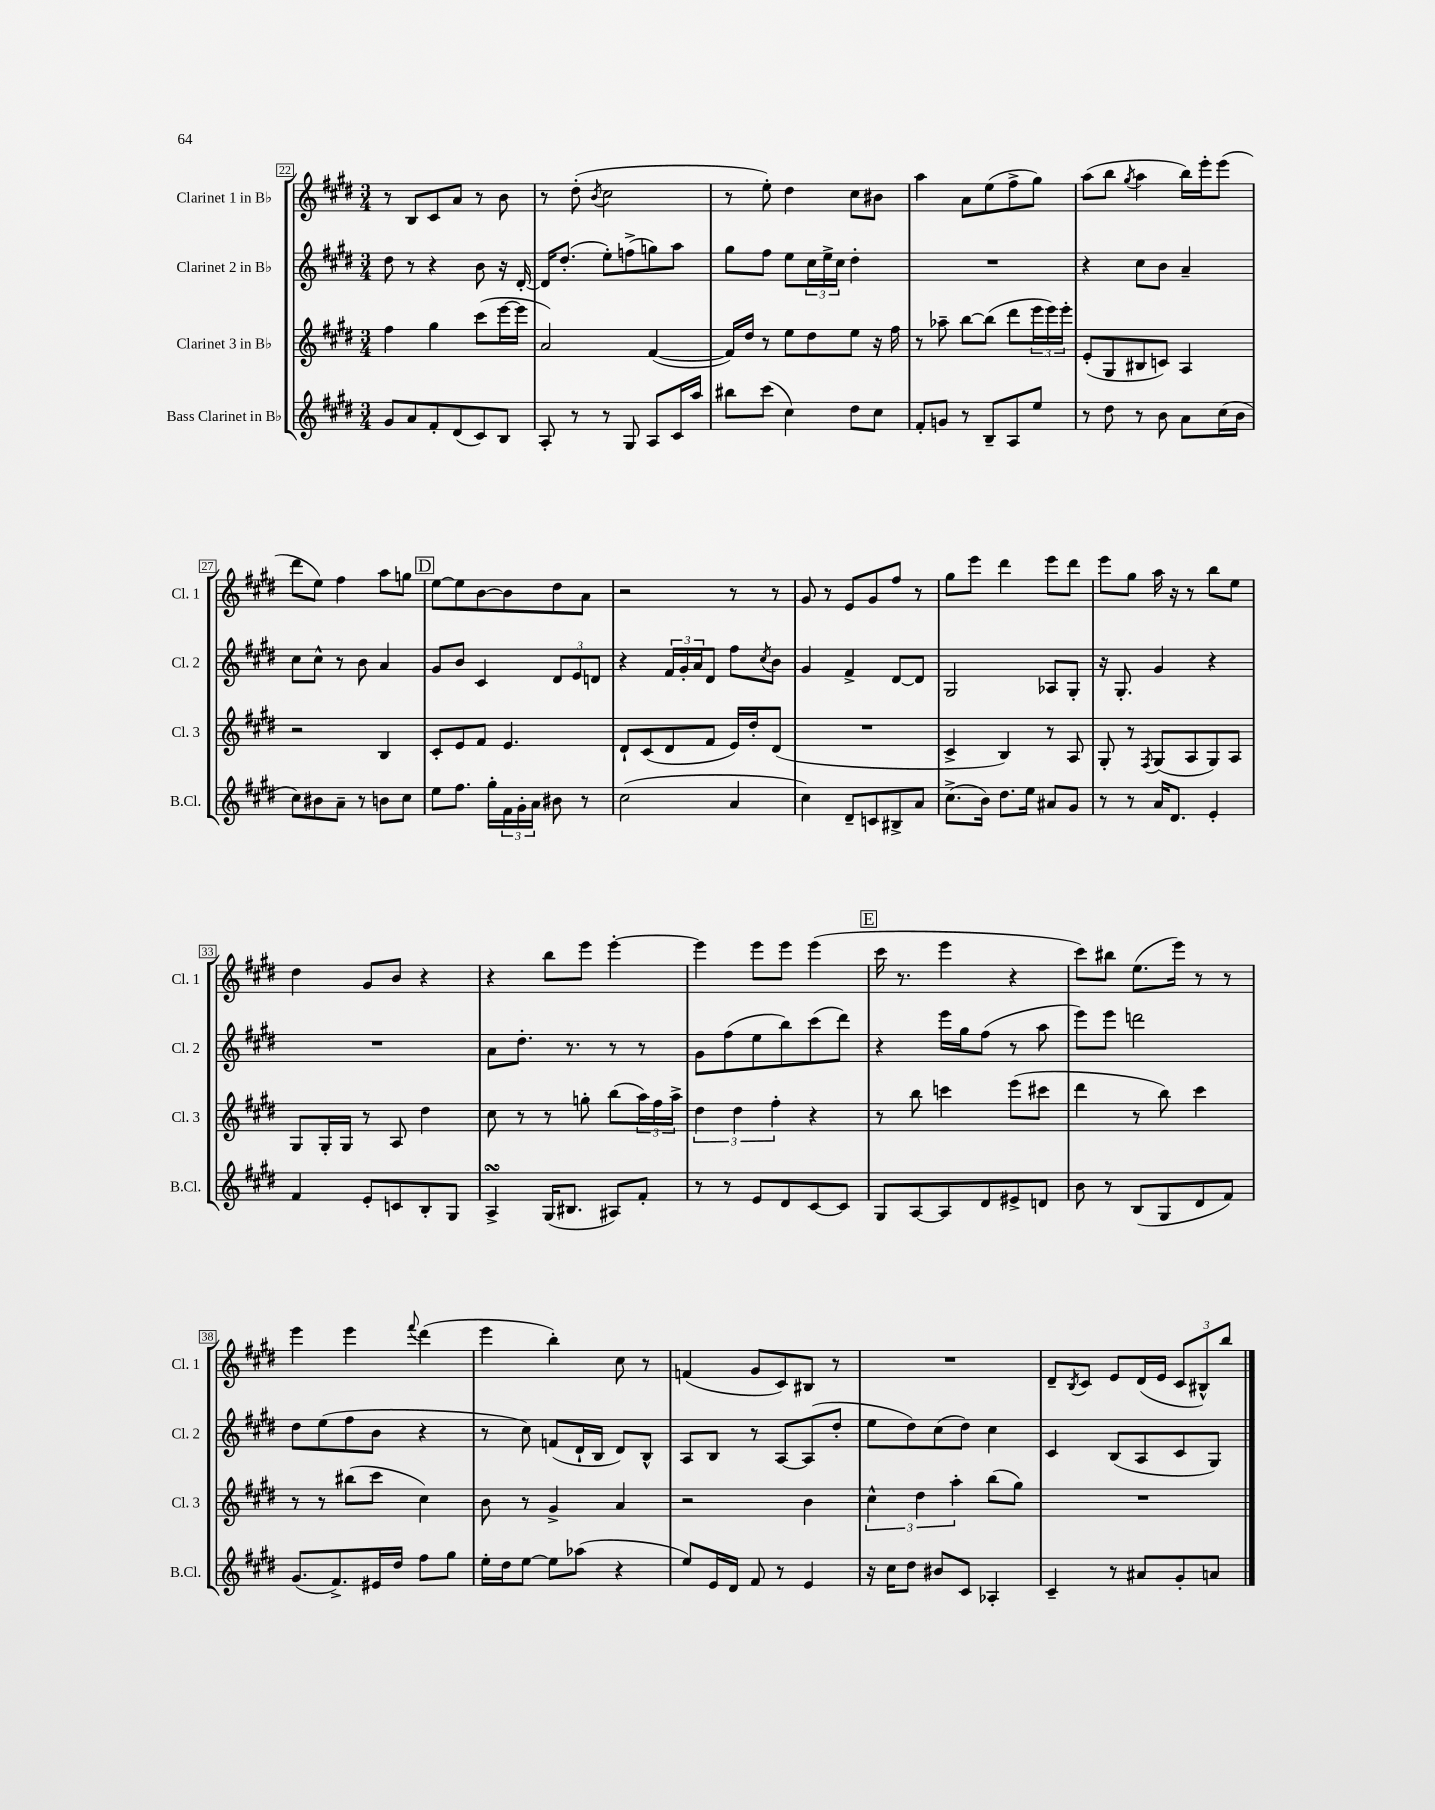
<<
\new StaffGroup <<
\new Staff = "s0" \with { instrumentName = "Clarinet 1 in Bb" shortInstrumentName = "Cl. 1" } {
    \clef treble \key e \major \numericTimeSignature \time 3/4
    r8 b8 cis'8 a'8 r8 b'8 |
    r8 dis''8-.( \acciaccatura { b'8 } cis''2 |
    r8 e''8-.) dis''4 cis''8 bis'8 |
    a''4 a'8 e''8( fis''8-> gis''8) |
    a''8( b''8 \acciaccatura { gis''8 } a''4 b''16) e'''16-. e'''8( |
    dis'''8 e''8) fis''4 a''8 g''8 |
    \mark \markup { \box "D" } e''8~ e''8 b'8~ b'8 dis''8 a'8 |
    r2 r8 r8 |
    gis'8 r8 e'8 gis'8 fis''8 r8 |
    gis''8 e'''8 dis'''4 e'''8 dis'''8 |
    e'''8 gis''8 a''16 r16 r8 b''8 e''8 |
    dis''4 gis'8 b'8 r4 |
    r4 b''8 e'''8 e'''4~-. |
    e'''4 e'''8 e'''8 e'''4( |
    \mark \markup { \box "E" } cis'''16 r8. e'''4 r4 |
    cis'''8) bis''8 e''8.( e'''16) r8 r8 |
    e'''4 e'''4 \appoggiatura { fis'''8 } dis'''4( |
    e'''4 b''4-.) cis''8 r8 |
    f'4( gis'8 cis'8) bis8 r8 |
    R2. |
    dis'8-- \acciaccatura { b8 } cis'8 e'8 dis'16( e'16 \tuplet 3/2 { cis'8 bis8-^) b''8 } \bar "|." |
}
\new Staff = "s1" \with { instrumentName = "Clarinet 2 in Bb" shortInstrumentName = "Cl. 2" } {
    \clef treble \key e \major \numericTimeSignature \time 3/4
    dis''8 r8 r4 b'8 r16 dis'16~-. |
    dis'16 dis''8.-.( e''8-.) f''8->( g''8) a''8 |
    gis''8 fis''8 e''8 \tuplet 3/2 { cis''16 e''16-> cis''16 } dis''4-. |
    R2. |
    r4 cis''8 b'8 a'4-- |
    cis''8 cis''8-^ r8 b'8 a'4 |
    \mark \markup { \box "D" } gis'8 b'8 cis'4 \tuplet 3/2 { dis'8 e'8 d'8 } |
    r4 \tuplet 3/2 { fis'16 gis'16-. a'16 } dis'8 fis''8 \acciaccatura { cis''8 } b'8 |
    gis'4 fis'4-> dis'8~ dis'8 |
    gis2 aes8 gis8-. |
    r16 gis8.-. gis'4 r4 |
    R2. |
    a'8 dis''8.-. r8. r8 r8 |
    gis'8 fis''8( e''8 b''8) cis'''8( dis'''8) |
    \mark \markup { \box "E" } r4 e'''16 gis''16 fis''8( r8 a''8 |
    e'''8) e'''8 d'''2 |
    dis''8 e''8( fis''8 b'8 r4 |
    r8 cis''8) f'8( dis'16-! b16 dis'8) b8-^ |
    a8 b8 r8 a8~ a8( dis''8-. |
    e''8 dis''8) cis''8( dis''8) cis''4 |
    cis'4 b8( a8 cis'8 gis8) \bar "|." |
}
\new Staff = "s2" \with { instrumentName = "Clarinet 3 in Bb" shortInstrumentName = "Cl. 3" } {
    \clef treble \key e \major \numericTimeSignature \time 3/4
    fis''4 gis''4 cis'''8( e'''16~ e'''16 |
    a'2) fis'4~( |
    fis'16) dis''16 r8 e''8 dis''8 e''8 r16 fis''16 |
    r8 aes''8-- b''8~ b''8( dis'''8 \tuplet 3/2 { e'''16 e'''16) e'''16-. } |
    e'8-.( gis8 bis8 c'8) a4 |
    r2 b4 |
    \mark \markup { \box "D" } cis'8-. e'8 fis'8 e'4. |
    dis'8-! cis'8( dis'8 fis'8 e'16) dis''16-. dis'8( |
    R2. |
    cis'4-> b4) r8 a8 |
    gis8-. r8 \acciaccatura { fis8 } gis8( a8 gis8) a8 |
    gis8 gis16-. gis16 r8 a8 dis''4 |
    cis''8 r8 r8 g''8-. b''8( \tuplet 3/2 { a''16) fis''16 a''16-> } |
    \tuplet 3/2 { dis''4 dis''4 fis''4-. } r4 |
    \mark \markup { \box "E" } r8 b''8 c'''4 e'''8( cis'''8 |
    dis'''4 r8 b''8) cis'''4 |
    r8 r8 bis''8( cis'''8 cis''4) |
    b'8 r8 gis'4-> a'4 |
    r2 b'4 |
    \tuplet 3/2 { cis''4-^ dis''4 a''4-. } b''8( gis''8) |
    R2. \bar "|." |
}
\new Staff = "s3" \with { instrumentName = "Bass Clarinet in Bb" shortInstrumentName = "B.Cl." } {
    \clef treble \key e \major \numericTimeSignature \time 3/4
    gis'8 a'8 fis'8-. dis'8( cis'8) b8 |
    a8-. r8 r8 gis8 a8 cis'16 a''16 |
    bis''8 cis'''8( cis''4) dis''8 cis''8 |
    fis'8-. g'8 r8 b8-- a8 e''8 |
    r8 dis''8 r8 b'8 a'8 cis''16( b'16 |
    cis''8) bis'8 a'8-- r8 b'8 cis''8 |
    \mark \markup { \box "D" } e''8 fis''8. gis''16-. \tuplet 3/2 { fis'16 gis'16-. a'16 } bis'8 r8 |
    cis''2( a'4 |
    cis''4) dis'8-- c'8 bis8-> a'8 |
    cis''8.->( b'16) dis''8. e''16 ais'8 gis'8 |
    r8 r8 a'16 dis'8. e'4-. |
    fis'4 e'8-. c'8 b8-. gis8 |
    a4->\turn gis16( bis8. ais8) fis'8-. |
    r8 r8 e'8 dis'8 cis'8~ cis'8 |
    \mark \markup { \box "E" } gis8 a8~ a8 dis'8 eis'8-> d'8 |
    b'8 r8 b8( gis8 dis'8 fis'8) |
    gis'8.( fis'8.->) eis'16 dis''16 fis''8 gis''8 |
    e''16-. dis''16 e''8~ e''8 aes''8( r4 |
    e''8) e'16 dis'16 fis'8 r8 e'4 |
    r16 cis''16 dis''8 bis'8 cis'8 aes4-. |
    cis'4-- r8 ais'8 gis'8-. a'8 \bar "|." |
}
>>
>>
\layout { \context { \Score currentBarNumber = #22 \override BarNumber.stencil = #(make-stencil-boxer 0.1 0.3 ly:text-interface::print) } }
